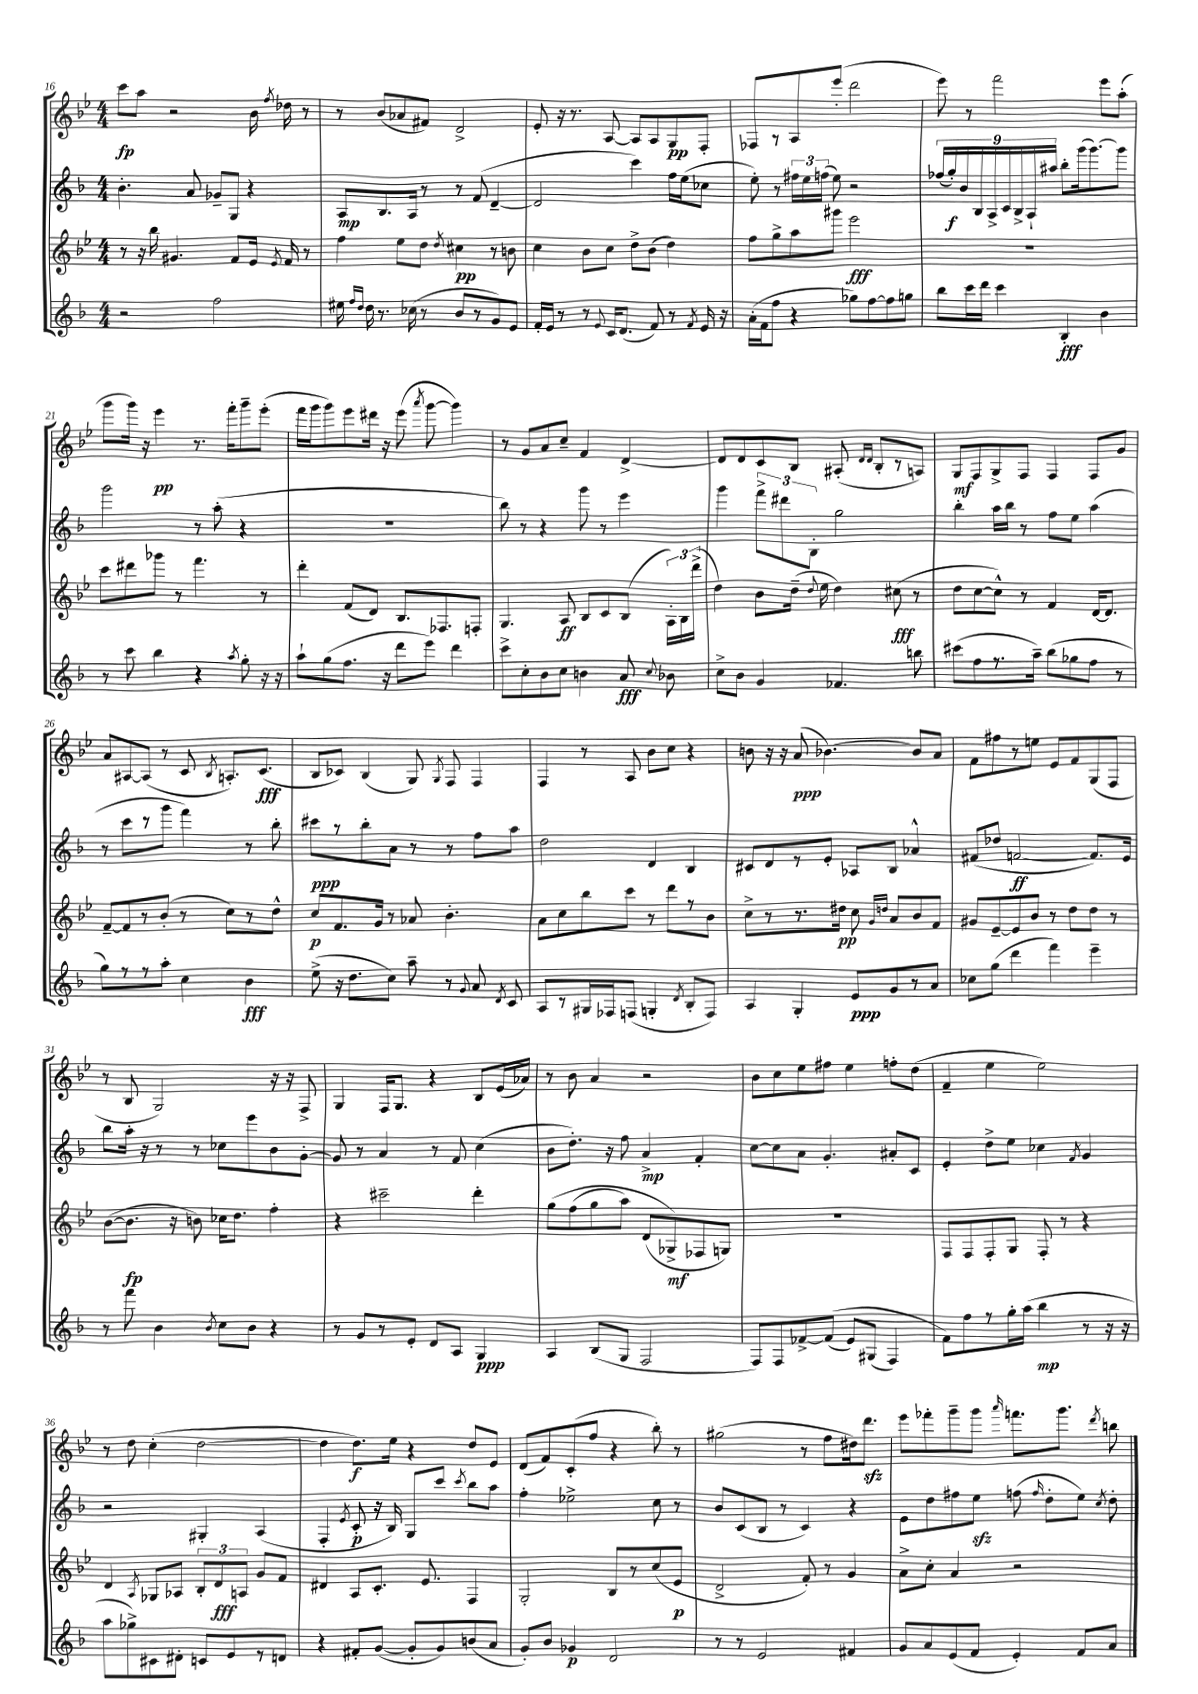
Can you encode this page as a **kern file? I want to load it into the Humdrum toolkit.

**kern	**dynam	**kern	**dynam	**kern	**dynam	**kern	**dynam
*part4	*part4	*part3	*part3	*part2	*part2	*part1	*part1
*staff4	*staff4	*staff3	*staff3	*staff2	*staff2	*staff1	*staff1
*clefG2	*	*clefG2	*	*clefG2	*	*clefG2	*
*k[b-]	*	*k[b-e-]	*	*k[b-]	*	*k[b-e-]	*
*M4/4	*	*M4/4	*	*M4/4	*	*M4/4	*
=16	=16	=16	=16	=16	=16	=16	=16
2r	.	8r	.	4.b-'\	.	8ccc\L	fp
.	.	16r	.	.	.	8aa\J	.
.	.	16bb-\	.	.	.	.	.
.	.	4.g#X/	.	.	.	2r	.
.	.	.	.	8a/	.	.	.
2ff\	.	.	.	8g-X~/L	.	.	.
.	.	8f/L	.	8G/J	.	.	.
.	.	16e-/Jk	.	4r	.	16b-\	.
.	.	8qe-/	.	.	.	8qff/	.
.	.	16f/	.	.	.	16dd-X\	.
.	.	8r	.	.	.	8r	.
=17	=17	=17	=17	=17	=17	=17	=17
16ee#X\	.	4ff\	.	8A/L	mp	8r	.
16qqff/LL	.	.	.	.	.	.	.
16qqdd/JJ	.	.	.	.	.	.	.
16dd\	.	.	.	.	.	.	.
8.r	.	.	.	8.B-/	.	(8b-/L	.
.	.	8ee-\L	.	.	.	8a-X/	.
(16cc-X\	.	.	.	16A/Jk	.	.	.
8r	.	8dd\J	.	8r	.	8f#X/J)	.
.	.	8qdd/	.	.	.	.	.
8b-/L	.	4cc#X\	pp	8r	.	2d^/	.
8r	.	.	.	(8f/	.	.	.
8g/)	.	8r	.	[4d~/	.	.	.
8e/J	.	8bn\	.	.	.	.	.
=18	=18	=18	=18	=18	=18	=18	=18
16f'/LL	.	4cc\	.	2d/]	.	8e-'/	.
16e/JJ	.	.	.	.	.	.	.
8r	.	.	.	.	.	16r	.
.	.	.	.	.	.	8.r	.
8r	.	8b-\L	.	.	.	.	.
8qqe/	.	.	.	.	.	.	.
16c/KL	.	8cc\J	.	.	.	[8A/	.
(8.d/J	.	.	.	.	.	.	.
.	.	8dd^\L	.	4ccc\)	.	8A/L]	.
8f/)	.	(8b-\J	.	.	.	8A/	.
8r	.	4dd\)	.	16ff\LL	.	8G/	pp
.	.	.	.	(16ee\J	.	.	.
8qf/	.	.	.	.	.	.	.
16e/	.	.	.	8cc-X\J	.	8F'/J	.
16r	.	.	.	.	.	.	.
=19	=19	=19	=19	=19	=19	=19	=19
(16a'\LL	.	8ff\L	.	8ee'\)	.	8F-X/L	.
16f\J	.	.	.	.	.	.	.
8ff\J	.	8gg^\	.	8r	.	8r	.
4r	.	8aa\	.	24ff#X\LL	.	8A/	.
.	.	.	.	24ee\	.	.	.
.	.	.	.	(24ffn\JJ	.	.	.
.	.	8ggg#X\J	.	8ee\)	.	(8eee-'/J	.
8gg-X\L)	.	2eee-\	fff	2r	.	2ddd\	.
[8ff\	.	.	.	.	.	.	.
8ff\]	.	.	.	.	.	.	.
8ggn\J	.	.	.	.	.	.	.
=20	=20	=20	=20	=20	=20	=20	=20
8bb-\L	.	1r	.	(18ff-X/LL	.	8eee-\)	.
.	.	.	.	18gg'/)	f	.	.
.	.	.	.	18b-/	.	.	.
16ccc\L	.	.	.	.	.	8r	.
.	.	.	.	18B-/	.	.	.
16ddd\JJ	.	.	.	.	.	.	.
.	.	.	.	18A^/	.	.	.
4ccc\	.	.	.	.	.	2fff\	.
.	.	.	.	18c/	.	.	.
.	.	.	.	18B-^/	.	.	.
.	.	.	.	18A`/	.	.	.
.	.	.	.	18aa#X/JJ	.	.	.
4B-'/	fff	.	.	8bb-'\L	.	.	.
.	.	.	.	(16ggg\k	.	.	.
.	.	.	.	[8.ggg\)	.	.	.
4b-\	.	.	.	.	.	8eee-\L	.
.	.	.	.	8ggg\J]	.	(8aa'\J	.
!!LO:LB:g=z
=21	=21	=21	=21	=21	=21	=21	=21
8r	.	8ccc\L	.	2ggg\	.	8ggg\L	.
8ccc\	.	8ddd#X\	.	.	.	16ggg\Jk)	.
.	.	.	.	.	.	16r	.
4bb-\	.	8ggg-X\J	.	.	.	4eee-\	pp
.	.	8r	.	.	.	.	.
4r	.	4.fff\	.	8r	.	8.r	.
.	.	.	.	(8aa'\	.	.	.
.	.	.	.	.	.	16fff'\KL	.
8qaa/	.	.	.	.	.	.	.
8gg'\	.	.	.	4r	.	8ggg~\	.
16r	.	8r	.	.	.	(8eee-'\J	.
16r	.	.	.	.	.	.	.
=22	=22	=22	=22	=22	=22	=22	=22
8aa`\L	.	4ddd'\	.	1r	.	16fff\LL	.
.	.	.	.	.	.	16ggg\J	.
(8gg\	.	.	.	.	.	8ggg\)	.
8.ff\J	.	(8f/L	.	.	.	8eee-\	.
.	.	8d/J)	.	.	.	16ddd#X\Jk	.
16r	.	.	.	.	.	16r	.
8ddd\L	.	8.B-/L	.	.	.	(8eee-\	.
.	.	.	.	.	.	8qaaa/	.
8eee\J)	.	.	.	.	.	[8ggg\	.
.	.	8.F-X/	.	.	.	.	.
4ddd\	.	.	.	.	.	4ggg\])	.
.	.	8Fn'/J	.	.	.	.	.
=23	=23	=23	=23	=23	=23	=23	=23
8ccc^\L	.	4.G/	.	8bb-\)	.	8r	.
8cc'\	.	.	.	8r	.	8g/L	.
8b-\	.	.	.	4r	.	8a/	.
8cc\J	.	8A/	ff	.	.	8cc~/J	.
4bn\	.	8B-/L	.	8ggg\	.	4f/	.
.	.	8c/	.	8r	.	.	.
8a/	fff	(8B-/J	.	4eee\	.	[4d^/	.
8qqcc/	.	.	.	.	.	.	.
8b-X\	.	24A'\LL)	.	.	.	.	.
.	.	24B-\	.	.	.	.	.
.	.	(24ddd^\JJ	.	.	.	.	.
=24	=24	=24	=24	=24	=24	=24	=24
8cc^\L	.	4dd\)	.	4ggg\	.	8d/L]	.
8b-\J	.	.	.	.	.	8d/	.
4g/	.	8b-\L	.	12fff^\L	.	8c/	.
.	.	.	.	12ddd#X\	.	.	.
.	.	(16dd~\Jk	.	.	.	8B-/J	.
.	.	.	.	12B-'\J	.	.	.
.	.	8qqdd/	.	.	.	.	.
.	.	16ee-\	.	.	.	.	.
4.f-X/	.	4dd\)	.	2gg\	.	(8A#X'/	.
.	.	.	.	.	.	16qqd/LL	.
.	.	.	.	.	.	16qqd/JJ	.
.	.	.	.	.	.	8B-'/L	.
.	.	(8cc#X\	fff	.	.	8r	.
8bbn\	.	8r	.	.	.	8An/J)	.
=25	=25	=25	=25	=25	=25	=25	=25
(8ccc#X\L	.	8dd\L	.	4bb-'\	.	8G/L	mf
8ff\	.	[8cc\	.	.	.	8F/	.
8.r	.	8cc^^\J])	.	16aa\LL	.	8G^/	.
.	.	.	.	16bb-\JJ	.	.	.
.	.	8r	.	8r	.	8F/J	.
16aa~\Jk)	.	.	.	.	.	.	.
(8bb-\L	.	4f/	.	8ff\L	.	4F/	.
8gg-X\	.	.	.	8ee\J	.	.	.
8ff\J	.	[16d/KL	.	(4aa\	.	8F/L	.
.	.	8.d/J]	.	.	.	.	.
8r	.	.	.	.	.	8g/J	.
!!LO:LB:g=z
=26	=26	=26	=26	=26	=26	=26	=26
8gg\L)	.	[8f~/L	.	8r	.	8a/L	.
8r	.	8f/]	.	8ccc\L	.	[8A#X/	.
8r	.	8r	.	8r	.	(8A#/J]	.
8aa'\J	.	(8b-'/J	.	8ggg\J	.	8r	.
4cc\	.	8r	.	4fff\)	.	8c/	.
.	.	.	.	.	.	8qB-/	.
.	.	8cc\L)	.	.	.	8.An'/L)	.
4b-\	fff	8r	.	8r	.	.	.
.	.	.	.	.	.	(8.c/J	fff
.	.	8dd^^\J	.	8bb-'\	.	.	.
=27	=27	=27	=27	=27	=27	=27	=27
(8ee^\	.	8cc/L	p	8ccc#X\L	ppp	8B-/L	.
16r	.	8.f/	.	8r	.	8c-X/J)	.
8.dd\L	.	.	.	.	.	.	.
.	.	.	.	8bb-'\	.	(4B-/	.
.	.	16g/Jk	.	.	.	.	.
8cc\J)	.	8r	.	8a\J	.	.	.
8aa~\	.	8a-X/	.	8r	.	8G/)	.
.	.	.	.	.	.	8qG/	.
8r	.	4.b-'\	.	8r	.	8F/	.
8qqg/	.	.	.	.	.	.	.
8a/	.	.	.	8ff\L	.	4F/	.
8qd/	.	.	.	.	.	.	.
8c/	.	.	.	8aa\J	.	.	.
=28	=28	=28	=28	=28	=28	=28	=28
8A/L	.	8a\L	.	2dd\	.	4F/	.
8r	.	8cc\	.	.	.	.	.
16G#X/L	.	8bb-\	.	.	.	8r	.
16F-X/J	.	.	.	.	.	.	.
(8Fn/J	.	8ccc\J	.	.	.	8A/	.
4Gn'/	.	8r	.	4d/	.	8b-\L	.
.	.	8ddd\L	.	.	.	8cc\J	.
8qd/	.	.	.	.	.	.	.
8B-'/L	.	8r	.	4B-/	.	4r	.
8F/J)	.	8b-\J	.	.	.	.	.
=29	=29	=29	=29	=29	=29	=29	=29
4A/	.	8cc^\L	.	8c#X/L	.	8bn\	.
.	.	8r	.	8d/	.	16r	.
.	.	.	.	.	.	16r	.
4G'/	.	8.r	.	8r	.	(8a/	ppp
.	.	.	.	8e'/J	.	[4.b-X\)	.
.	.	16dd#X\Jk	pp	.	.	.	.
8e/L	ppp	8cc\	.	8A-X/L	.	.	.
.	.	16qqg/LL	.	.	.	.	.
.	.	16qqddn/JJ	.	.	.	.	.
8g/	.	8a/L	.	8B-/J	.	.	.
8r	.	8b-/	.	4a-X^^/	.	8b-/L]	.
8a/J	.	8f/J	.	.	.	8a/J	.
=30	=30	=30	=30	=30	=30	=30	=30
8cc-X\L	.	8g#X/L	.	(8f#X/L	.	8f\L	.
(8gg\J	.	[8e-~/	.	8dd-X/J	.	8ff#X\	.
4ddd\	.	8e-/]	.	[2fn/	ff	8r	.
.	.	8b-/J	.	.	.	8een\J	.
4fff\)	.	8r	.	.	.	8e-/L	.
.	.	8dd\L	.	.	.	8f/	.
4eee~\	.	8dd\J	.	8.f/L])	.	(8G/	.
.	.	8r	.	.	.	8F/J	.
.	.	.	.	16e/Jk	.	.	.
!!LO:LB:g=z
=31	=31	=31	=31	=31	=31	=31	=31
8r	.	([8b-\L	.	8bb-\L	.	8r	.
8fff\	.	8.b-\J]	fp	16aa'\Jk	.	8B-/	.
.	.	.	.	16r	.	.	.
4b-\	.	.	.	8r	.	2G/)	.
.	.	16r	.	.	.	.	.
.	.	8bn\)	.	8r	.	.	.
8qb-/	.	.	.	.	.	.	.
8cc\L	.	16cc-X\KL	.	8cc-X\L	.	.	.
.	.	8.dd\J	.	.	.	.	.
8b-\J	.	.	.	8eee\	.	.	.
4r	.	4ff'\	.	8b-\	.	16r	.
.	.	.	.	.	.	16r	.
.	.	.	.	[8g'\J	.	8F^/	.
=32	=32	=32	=32	=32	=32	=32	=32
8r	.	4r	.	8g/]	.	4G/	.
8g/L	.	.	.	8r	.	.	.
8r	.	2ccc#X~\	.	4a/	.	16F/KL	.
.	.	.	.	.	.	8.G/J	.
8e'/J	.	.	.	.	.	.	.
8d/L	.	.	.	8r	.	4r	.
8A/J	.	.	.	8f/	.	.	.
4G/	ppp	4ddd'\	.	(4cc\	.	8B-/L	.
.	.	.	.	.	.	(16e-/L	.
.	.	.	.	.	.	16a-X/JJ)	.
=33	=33	=33	=33	=33	=33	=33	=33
4A/	.	(8gg\L	.	8b-\L	.	8r	.
.	.	(8ff\	.	8.dd'\J)	.	8b-\	.
(8B-/L	.	8gg\	.	.	.	4a/	.
.	.	.	.	16r	.	.	.
8G/J	.	8aa\J)	.	8ff\	.	.	.
2F/	.	(8d/L	.	4a^/	mp	2r	.
.	.	8G-X^/)	mf	.	.	.	.
.	.	8F-X/	.	4f'/	.	.	.
.	.	8Gn/J)	.	.	.	.	.
=34	=34	=34	=34	=34	=34	=34	=34
8F/L)	.	1r	.	[8cc\L	.	8b-\L	.
8F/	.	.	.	8cc\]	.	8cc\	.
[8f-X^/	.	.	.	8a\J	.	8ee-\	.
((8f-/J]	.	.	.	4.g'/	.	8ff#X\J	.
8e/L)	.	.	.	.	.	4ee-\	.
(8G#X/J	.	.	.	.	.	.	.
4F/)	.	.	.	8a#X'/L	.	8ffn'\L	.
.	.	.	.	8c/J	.	(8dd\J	.
=35	=35	=35	=35	=35	=35	=35	=35
8f\L)	.	8F/L	.	4e'/	.	4f~/	.
8ff\	.	8F/	.	.	.	.	.
8r	.	8F'/	.	8dd^\L	.	4ee-\	.
16gg'\L	.	8G/J	.	8ee\J	.	.	.
(16aa\JJ	.	.	.	.	.	.	.
4bb-\	mp	8F'/	.	4cc-X\	.	2ee-\)	.
.	.	8r	.	.	.	.	.
.	.	.	.	8qf/	.	.	.
8r	.	4r	.	4g/	.	.	.
16r	.	.	.	.	.	.	.
16r	.	.	.	.	.	.	.
!!LO:LB:g=z
=36	=36	=36	=36	=36	=36	=36	=36
8aa\L	.	4d/	.	2r	.	8r	.
8gg-X^\)	.	.	.	.	.	8dd\	.
.	.	8qA/	.	.	.	.	.
8c#X\	.	8G-X/L	.	.	.	(4cc'\	.
8d#X'\J	.	8A-X/J	.	.	.	.	.
8cn/L	.	12B-'/L	.	4G#X'/	.	[2dd\	.
.	.	12d/	fff	.	.	.	.
8e/	.	.	.	.	.	.	.
.	.	12An/J	.	.	.	.	.
8r	.	8g/L	.	(4A/	.	.	.
8dn/J	.	8f/J	.	.	.	.	.
=37	=37	=37	=37	=37	=37	=37	=37
4r	.	4d#X/	.	4F'/	.	4dd\]	.
.	.	.	.	8qe/	.	.	.
8f#X'/L	.	8A/L	.	8c'/	p	8.dd\L)	f
([8g/J	.	8.c'/J	.	16r	.	.	.
.	.	.	.	16B-/)	.	16ee-\Jk	.
8g'/L]	.	.	.	8G/L	.	4r	.
.	.	8.e-/	.	.	.	.	.
8g/)	.	.	.	8ccc/J	.	.	.
.	.	.	.	8qccc/	.	.	.
(8bn/	.	4F/	.	8bb-\L	.	8dd/L	.
8a/J	.	.	.	8aa\J	.	8e-/J	.
=38	=38	=38	=38	=38	=38	=38	=38
8g'/L)	.	2G'/	.	4ff'\	.	(8d/L	.
8b-/J	.	.	.	.	.	8f/)	.
4g-X/	p	.	.	2ee-X^\	.	(8c'/	.
.	.	.	.	.	.	8ff/J	.
2d/	.	8B-/L	.	.	.	4r	.
.	.	8r	.	.	.	.	.
.	.	(8cc/	.	8cc\	.	8bb-'\)	.
.	.	8e-/J	p	8r	.	8r	.
=39	=39	=39	=39	=39	=39	=39	=39
8r	.	2d^/	.	8b-/L	.	(2gg#X\	.
8r	.	.	.	(8c/	.	.	.
2e/	.	.	.	8B-/J	.	.	.
.	.	.	.	8r	.	.	.
.	.	8f'/)	.	4c/)	.	8r	.
.	.	8r	.	.	.	8ff\L	.
4f#X/	.	4g/	.	4r	.	16dd#X\k)	.
.	.	.	.	.	.	8.dddzz\J	.
=40	=40	=40	=40	=40	=40	=40	=40
8g/L	.	8a^\L	.	8e\L	.	8eee-\L	.
8a/	.	8cc'\J	.	8dd\	.	8fff-X'\	.
(8e/	.	4a/	.	8ff#X\	.	8ggg~\	.
8f/J	.	.	.	8eezz\J	.	8ggg\J	.
.	.	.	.	.	.	16qqaaa/	.
4e'/)	.	2r	.	(8ffn\	.	8.fffn\L	.
.	.	.	.	16qqff/	.	.	.
.	.	.	.	8dd'\L	.	.	.
.	.	.	.	.	.	8.ggg\J	.
8f/L	.	.	.	8ee\J)	.	.	.
.	.	.	.	8qcc/	.	8qddd/	.
8a/J	.	.	.	8dd'\	.	8bbn\	.
==	==	==	==	==	==	==	==
*-	*-	*-	*-	*-	*-	*-	*-
